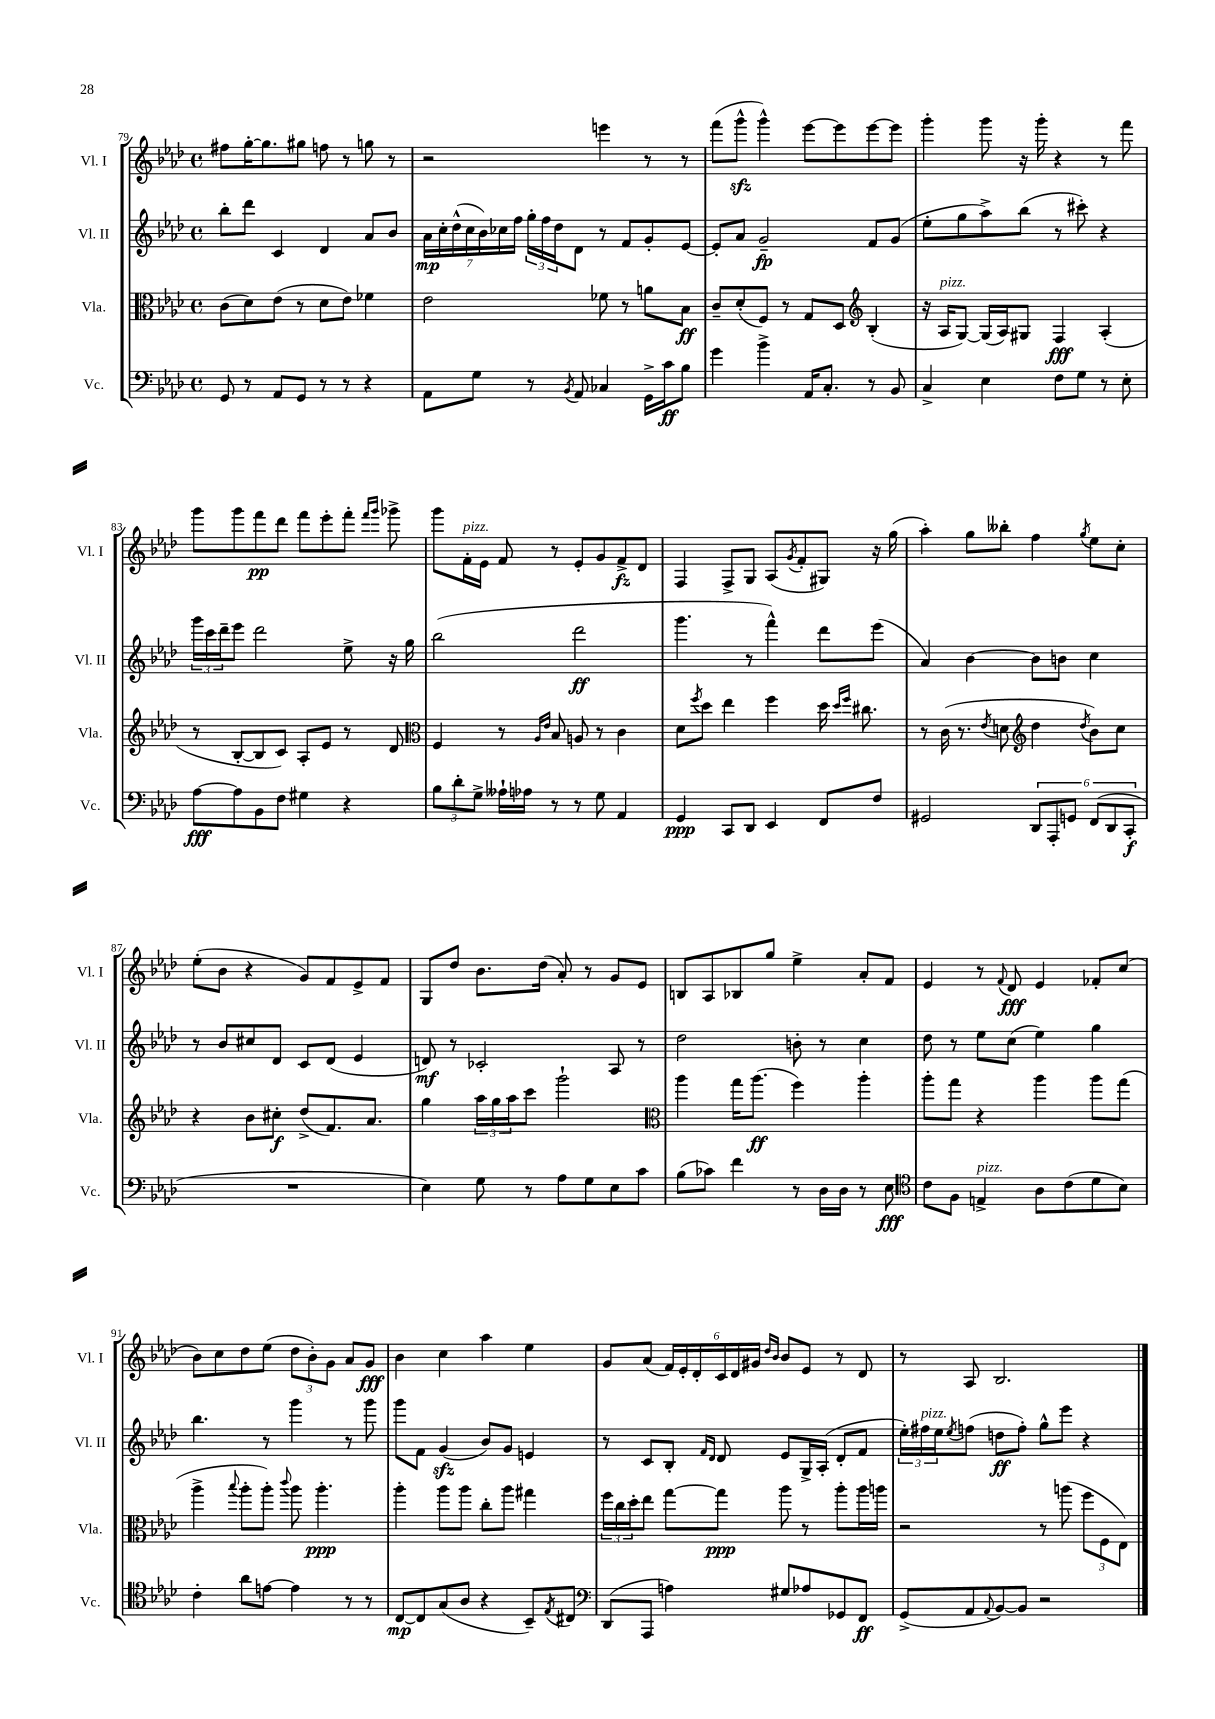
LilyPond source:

<<
\new StaffGroup <<
\new Staff = "s0" \with { instrumentName = "Vl. I" shortInstrumentName = "Vl. I" } {
    \clef treble \key aes \major \defaultTimeSignature \time 4/4
    fis''8 g''16~-. g''8. gis''8 f''8 r8 g''8 r8 |
    r2 e'''4 r8 r8 |
    f'''8( g'''8-^\sfz g'''4-^) ees'''8~ ees'''8 ees'''8~ ees'''8 |
    g'''4-. g'''8 r16 g'''16-. r4 r8 f'''8 |
    g'''8 g'''8 f'''8\pp des'''8 f'''8 ees'''8-. f'''8-. \grace { f'''16 g'''16 } ges'''8-> |
    g'''8 f'16-.^\markup { \italic "pizz." } ees'16 f'8 r8 ees'8-. g'8 f'8->\fz des'8 |
    f4 f8-> g8 aes8( \acciaccatura { g'8 } f'8-. gis8) r16 g''16( |
    aes''4-.) g''8 beses''8-. f''4 \acciaccatura { g''8 } ees''8 c''8-. |
    ees''8-.( bes'8 r4 g'8) f'8 ees'8-> f'8 |
    g8 des''8 bes'8. des''16( aes'8-.) r8 g'8 ees'8 |
    b8 aes8 bes8 g''8 ees''4-> aes'8-. f'8 |
    ees'4 r8 \appoggiatura { f'8 } des'8\fff ees'4 fes'8-. c''8( |
    bes'8) c''8 des''8 ees''8( \tuplet 3/2 { des''8 bes'8-.) g'8 } aes'8 g'8\fff |
    bes'4 c''4 aes''4 ees''4 |
    g'8 aes'8( \tuplet 6/4 { f'16) ees'16-. des'16-. c'16 des'16 gis'16 } \grace { des''16 bes'16 } bes'8 ees'8 r8 des'8 |
    r8 aes8 bes2. \bar "|." |
}
\new Staff = "s1" \with { instrumentName = "Vl. II" shortInstrumentName = "Vl. II" } {
    \clef treble \key aes \major \defaultTimeSignature \time 4/4
    bes''8-. des'''8 c'4 des'4 aes'8 bes'8 |
    \tuplet 7/4 { aes'16\mp c''16-. des''16-^( c''16 bes'16) ces''16 f''16 } \tuplet 3/2 { g''16-. f''16 des''16 } des'8 r8 f'8 g'8-. ees'8~ |
    ees'8-. aes'8 g'2--\fp f'8 g'8( |
    ees''8-. g''8 aes''8->) bes''8( r8 cis'''8-.) r4 |
    \tuplet 3/2 { g'''16 c'''16 des'''16-- } ees'''8 des'''2 ees''8-> r16 g''16 |
    bes''2( des'''2\ff |
    g'''4. r8 f'''4-^) des'''8 ees'''8( |
    aes'4) bes'4~ bes'8 b'8 c''4 |
    r8 bes'8 cis''8 des'8 c'8 des'8( ees'4 |
    d'8\mf) r8 ces'2-. aes8 r8 |
    des''2 b'8-. r8 c''4 |
    des''8 r8 ees''8 c''8( ees''4) g''4 |
    bes''4. r8 g'''4 r8 g'''8 |
    g'''8 f'8 g'4\sfz( bes'8) g'8 e'4 |
    r8 c'8 bes8-. \grace { f'16 des'16 } des'8 ees'8 g16-> aes16-.( des'8-. f'8 |
    \tuplet 3/2 { ees''16-.) fis''16^\markup { \italic "pizz." } ees''16 } \acciaccatura { ees''8 } f''8( d''8\ff f''8-.) g''8-^ ees'''8 r4 \bar "|." |
}
\new Staff = "s2" \with { instrumentName = "Vla." shortInstrumentName = "Vla." } {
    \clef alto \key aes \major \defaultTimeSignature \time 4/4
    c'8( des'8) ees'8( r8 des'8 ees'8) fes'4 |
    ees'2 fes'8 r8 a'8 bes8\ff |
    c'8-- des'8-.( f8) r8 g8 des8 \clef treble bes4-.( |
    r16 aes16^\markup { \italic "pizz." } g8~) g16( aes16) gis8 f4\fff aes4-.( |
    r8 bes8~-. bes8 c'8) aes8-. ees'8 r8 des'8 |
    \clef alto f4 r8 \grace { aes16 ees'16 } bes8 a8 r8 c'4 |
    des'8 \acciaccatura { f''8 } des''8 ees''4 f''4 des''16 \grace { des''16 f''16 } cis''8. |
    r8 c'16( r8. \acciaccatura { ees'8 } d'8 \clef treble des''4 \acciaccatura { des''8 } bes'8) c''8 |
    r4 bes'8 cis''8-.\f des''8->( f'8.) aes'8. |
    g''4 \tuplet 3/2 { aes''16 g''16 aes''16 } c'''8 g'''2-! |
    \clef alto aes''4 g''16 aes''8.\ff( f''4) aes''4-. |
    aes''8-. g''8 r4 aes''4 aes''8 g''8( |
    aes''4-> \appoggiatura { bes''8 } aes''8-. aes''8-.) \appoggiatura { c'''8 } aes''8 aes''4.-.\ppp |
    aes''4-. aes''8 aes''8 c''8-. aes''8 gis''4 |
    \tuplet 3/2 { f''16 c''16 des''16-. } ees''8 g''8~ g''8\ppp aes''8 r8 aes''8-. aes''16 a''16 |
    r2 r8 a''8( \tuplet 3/2 { f''8 f8 ees8) } \bar "|." |
}
\new Staff = "s3" \with { instrumentName = "Vc." shortInstrumentName = "Vc." } {
    \clef bass \key aes \major \defaultTimeSignature \time 4/4
    g,8 r8 aes,8 g,8 r8 r8 r4 |
    aes,8 g8 r8 \acciaccatura { bes,8 } aes,8 ces4 g,16-> c'16\ff bes8 |
    g'4 bes'4-> aes,16 c8.-. r8 bes,8 |
    c4-> ees4 f8 g8 r8 ees8-. |
    aes8~\fff aes8 bes,8 f8 gis4 r4 |
    \tuplet 3/2 { bes8 des'8-. g8-> } aeses16-! aes16 r8 r8 g8 aes,4 |
    g,4\ppp c,8 des,8 ees,4 f,8 f8 |
    gis,2 \tuplet 6/4 { des,8 aes,,8-. g,8 f,8( des,8 c,8-.\f } |
    R1 |
    ees4) g8 r8 aes8 g8 ees8 c'8 |
    bes8( ces'8) f'4 r8 des16 des16 r8 ees8\fff |
    \clef tenor c'8 f8 e4->^\markup { \italic "pizz." } aes8 c'8( des'8 bes8) |
    c'4-. aes'8 e'8~ e'4 r8 r8 |
    c8~\mp c8 g8( aes8 r4 bes,8--) \acciaccatura { ees8 } cis8 |
    \clef bass des,8( aes,,8 a4) gis8 aes8 ges,8 f,8\ff |
    g,8->( aes,8 \appoggiatura { aes,8 } bes,8~) bes,8 r2 \bar "|." |
}
>>
>>
\layout { \context { \Score currentBarNumber = #79 } }
